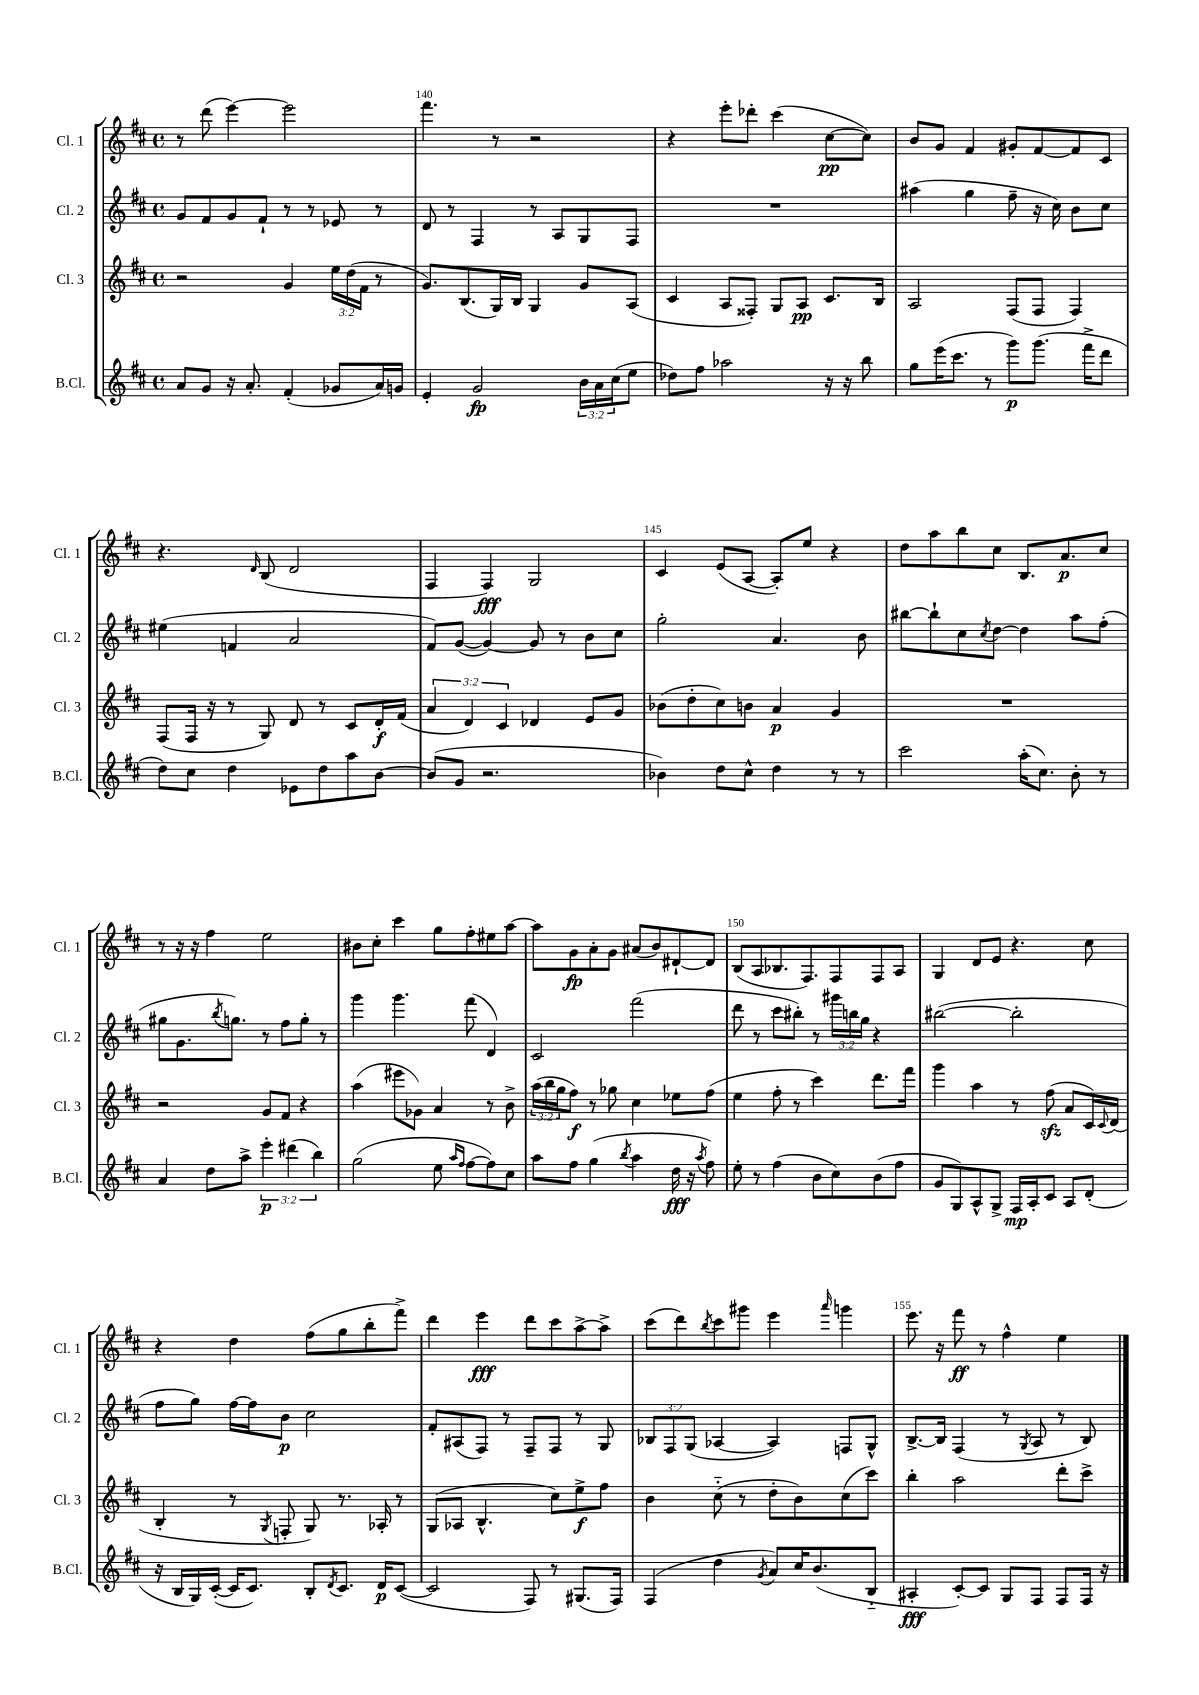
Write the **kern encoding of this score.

**kern	**kern	**kern	**kern
*staff4	*staff3	*staff2	*staff1
*clefG2	*clefG2	*clefG2	*clefG2
*k[f#c#]	*k[f#c#]	*k[f#c#]	*k[f#c#]
*M4/4	*M4/4	*M4/4	*M4/4
*met(c)	*met(c)	*met(c)	*met(c)
8a	2r	8g	8r
8g	.	8f#	(8ddd
16r	.	8g	[4eee)
8.a'	.	.	.
.	.	8f#`	.
(4f#'	4g	8r	2eee]
.	.	8r	.
8g-	24ee	8e-	.
.	(24dd	.	.
.	24f#	.	.
16a)	8r	8r	.
16g	.	.	.
=	=	=	=
4e'	8.g)	8d	4.fff#
.	.	8r	.
.	(8.B	.	.
2g	.	4F#	.
.	16G)	.	8r
.	16B	.	.
.	4G	8r	2r
.	.	8A	.
24b	8g	8G	.
24a	.	.	.
(24cc#	.	.	.
8ee	(8A	8F#	.
=	=	=	=
8dd-)	4c#	1r	4r
8ff#	.	.	.
2aa-	8A	.	8eee'
.	8F##')	.	8ddd-'
.	8G	.	(4ccc#
.	8A	.	.
16r	8.c#	.	[8cc#
16r	.	.	.
8bb	.	.	8cc#])
.	16B	.	.
=	=	=	=
8gg	2A	(4aa#	8b
(16eee	.	.	8g
8.ccc#	.	.	.
.	.	4gg	4f#
8r	.	.	.
8ggg)	(8F#	8ff#~	8g#'
(8.ggg	8F#	16r	[8f#
.	.	16cc#)	.
.	4F#)	8b	8f#]
16fff#^	.	.	.
8ddd	.	8cc#	8c#
=	=	=	=
8dd)	(8F#	(4ee#	4.r
8cc#	16F#	.	.
.	16r	.	.
4dd	8r	4f	.
.	.	.	16qqd
.	8G)	.	(8B
8e-	8d	2a	2d
8dd	8r	.	.
8aa	8c#	.	.
[8b	16d'	.	.
.	(16f#	.	.
=	=	=	=
(8b]	6a	8f#)	4F#
8g	.	([8g	.
.	6d)	.	.
2.r	.	4g_)	4F#)
.	6c#	.	.
.	4d-	8g]	2G
.	.	8r	.
.	8e	8b	.
.	8g	8cc#	.
=	=	=	=
4b-)	(8b-	2gg'	4c#
.	8dd'	.	.
8dd	8cc#)	.	(8e
8cc#^^	8b	.	[8A
4dd	4a	4.a	8A'])
.	.	.	8ee
8r	4g	.	4r
8r	.	8b	.
=	=	=	=
2ccc#	1r	[8bb#	8dd
.	.	8bb#`]	8aa
.	.	8cc#	8bb
.	.	8qcc#	.
.	.	[8dd	8cc#
(16aa'	.	4dd]	8.B
8.cc#)	.	.	.
.	.	.	8.a
8b'	.	8aa	.
8r	.	(8ff#'	8cc#
=	=	=	=
4a	2r	8gg#	8r
.	.	8.g	16r
.	.	.	16r
8dd	.	.	4ff#
.	.	8qbb	.
.	.	8.gg)	.
8aa^	.	.	.
6eee'	8g	8r	2ee
.	8f#	8ff#	.
(6ddd#	.	.	.
.	4r	8gg'	.
6bb)	.	.	.
.	.	8r	.
=	=	=	=
(2gg	(4aa	4ggg	8b#
.	.	.	8cc#'
.	8eee#	4.ggg	4ccc#
.	8g-)	.	.
8ee	4a	.	8gg
16qqaa	.	.	.
16qqff#	.	.	.
[8ff#	.	(8fff#	8ff#'
8ff#])	8r	4d)	8ee#
8cc#	8b^	.	[8aa
=	=	=	=
8aa	(24aa	2c#	8aa]
.	24bb	.	.
.	24gg	.	.
8ff#	8ff#)	.	8g
(4gg	8r	.	8a'
.	8gg-	.	8g
8qbb	.	.	.
4aa	4cc#	(2fff#	(8a#
.	.	.	8b)
16dd	8ee-	.	[8d#`
16r	.	.	.
8qaa	.	.	.
8ff#)	(8ff#	.	8d#]
=	=	=	=
8ee'	4ee	8ddd	(8B
8r	.	8r	8A
(4ff#	8ff#'	8ccc#	8.B-
.	8r	8bb#')	.
.	.	.	8.F#)
8b	4ccc#)	8r	.
8cc#)	.	24ggg#	8F#
.	.	24bb	.
.	.	24gg	.
(8b	8.ddd	4r	8F#
8ff#	.	.	8A
.	16fff#	.	.
=	=	=	=
8g	4ggg	([2bb#	4G
8G)	.	.	.
8A^^	4aa	.	8d
8G^	.	.	8e
16F#	8r	2bb#']	4.r
16A'	.	.	.
8c#	(8ff#	.	.
8A	8a	.	.
(8d'	16c#)	.	8cc#
.	8qqc#	.	.
.	(16d	.	.
=	=	=	=
16r	4B'	8ff#	4r
16B	.	.	.
16G)	.	8gg)	.
([16c#'	.	.	.
16c#]	8r	[16ff#	4dd
8.c#)	.	16ff#]	.
.	8qG	.	.
.	8F'	8b	.
8B'	8G)	2cc#	(8ff#
8qd	.	.	.
8.c#	8.r	.	8gg
.	.	.	8bb'
16d	16A-'	.	.
([8c#	8r	.	8fff#^)
=	=	=	=
2c#]	(8G	8f#'	4ddd
.	8A-	(8A#	.
.	4.B^^	8F#)	4eee
.	.	8r	.
8F#)	.	8F#~	8ddd
8r	8cc#)	8F#	8ccc#
(8.G#	8ee^	8r	[8aa^
.	8ff#	8G	8aa^]
16F#)	.	.	.
=	=	=	=
(4F#	4b	12B-	(8ccc#
.	.	12F#	.
.	.	.	8ddd)
.	.	(12G	.
.	.	.	8qbb
4dd	(8cc#'~	[4A-	8ccc#
.	8r	.	8ggg#
8qg	.	.	.
8a)	8dd'	4A-])	4eee
16cc#	8b)	.	.
(8.b	.	.	.
.	.	.	16qqaaa
.	(8cc#	8F	4ggg
8B'~	8ccc#)	8G^^	.
=	=	=	=
4A#'	4bb'	[8.B^	8.eee
.	.	16B]	16r
[8c#')	2aa	(4F#	8fff#
8c#]	.	.	8r
8G	.	8r	4ff#^^
.	.	8qG	.
8F#	.	8A	.
8F#	8ddd'	8r	4ee
16F#	8ccc#^	8B)	.
16r	.	.	.
==	==	==	==
*-	*-	*-	*-
